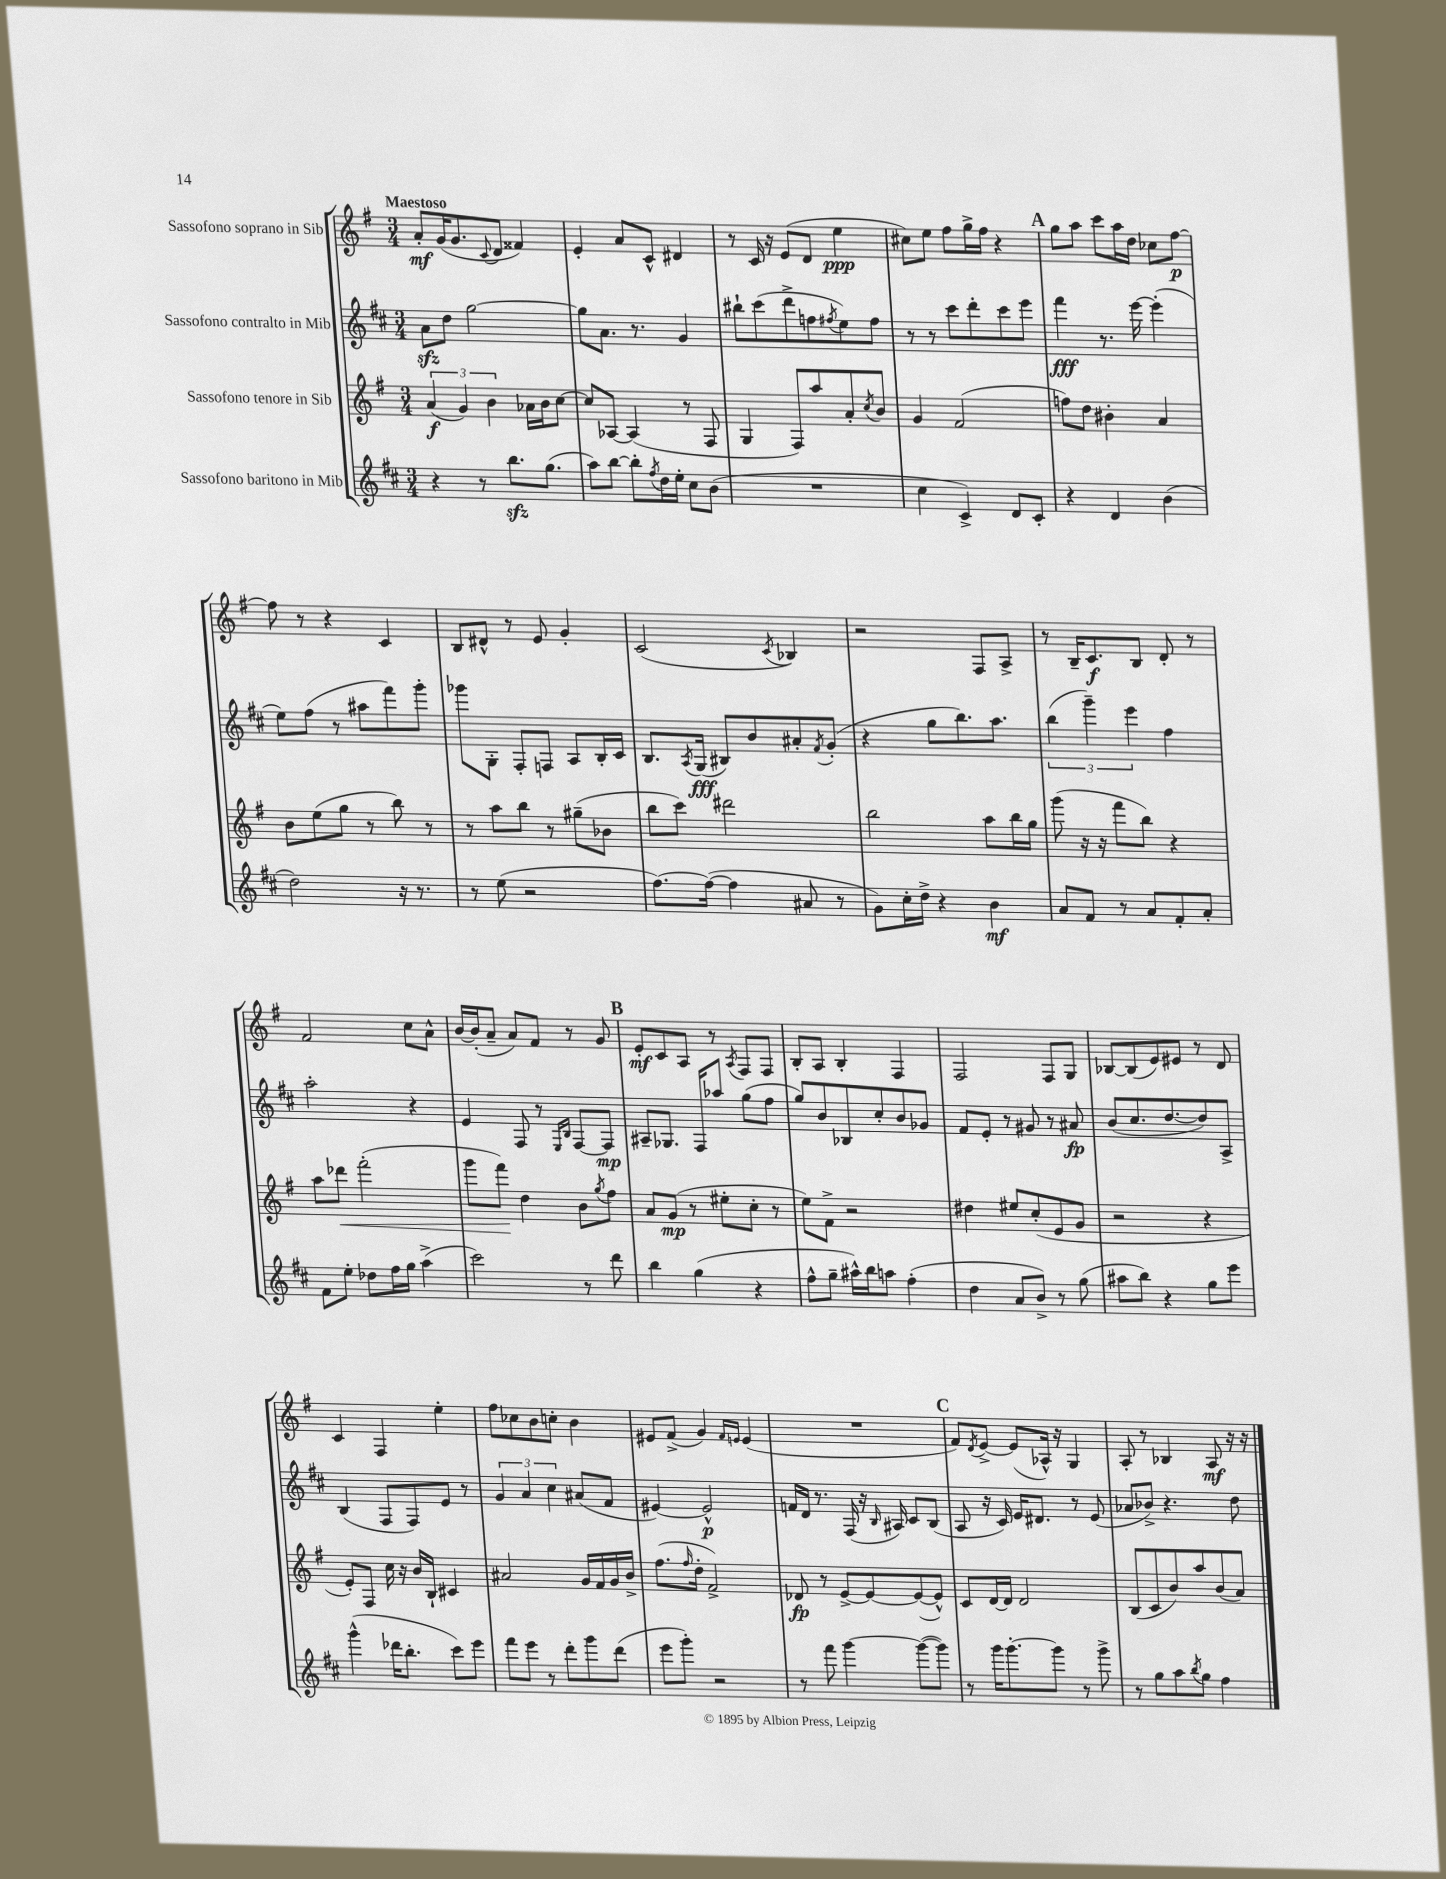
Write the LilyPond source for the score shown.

<<
\new StaffGroup <<
\new Staff = "s0" \with { instrumentName = "Sassofono soprano in Sib" } {
    \clef treble \key g \major \numericTimeSignature \time 3/4 \tempo "Maestoso"
    a'8-.\mf g'16( g'8. \appoggiatura { c'8 } d'8 fisis'4) |
    e'4-. a'8 c'8-^ dis'4 |
    r8 c'16 r16 e'8( d'8 e''4\ppp |
    cis''8) e''8 fis''8 g''16-> fis''16 r4 |
    \mark \markup { \bold "A" } g''8 a''8 c'''8 a''16 d''16 ces''8 fis''8~\p |
    fis''8 r8 r4 c'4 |
    b8 dis'8-^ r8 e'8 g'4-. |
    c'2( \acciaccatura { c'8 } bes4) |
    r2 fis8 a8-> |
    r8 b16-- c'8.\f b8 d'8-. r8 |
    fis'2 c''8 a'8-^ |
    b'16~ b'16-.( a'8-- a'8) fis'8 r8 g'8 |
    \mark \markup { \bold "B" } e'8-.\mf c'8 a8 r8 \acciaccatura { a8 } fis8 fis8 |
    b8-. a8 b4-. fis4 |
    fis2 fis8 g8 |
    bes8~ bes8( e'8) eis'8 r8 d'8 |
    c'4 fis4 e''4-. |
    fis''8 ces''8 b'8 c''8-. b'4 |
    eis'8 fis'8->( g'4) \grace { fis'16 e'16 } e'4( |
    R2. |
    \mark \markup { \bold "C" } fis'8) \acciaccatura { d'8 } e'8~-> e'8( aes16-^) r16 g4 |
    a8-. r8 bes4 a8\mf r16 r16 \bar "|." |
}
\new Staff = "s1" \with { instrumentName = "Sassofono contralto in Mib" } {
    \clef treble \key d \major \numericTimeSignature \time 3/4
    a'8\sfz d''8 g''2~ |
    g''8 a'8. r8. g'4 |
    bis''8-! cis'''8( d'''8-> f''8 \acciaccatura { fis''8 } e''8) fis''8 |
    r8 r8 cis'''8 d'''8-. cis'''8 e'''8 |
    \mark \markup { \bold "A" } fis'''4\fff r8. e'''16~ e'''4-.( |
    e''8) fis''8( r8 ais''8 fis'''8) g'''8-. |
    ges'''8 g8-. fis8-. f8 a8 b16-. cis'16 |
    b8. \acciaccatura { a8 } g16\fff( bis8) b'8 ais'8-. \acciaccatura { fis'8 } g'8-.( |
    r4 g''8 b''8.) a''8. |
    \tuplet 3/2 { b''4( g'''4--) e'''4 } fis''4 |
    a''2-. r4 |
    e'4 fis8 r8 \grace { e16 b16 } fis8~ fis8\mp |
    \mark \markup { \bold "B" } ais8-- ges8. fis16 aes''8 g''8( fis''8 |
    g''8) b'8 bes8 cis''8-. b'8 ges'8 |
    fis'8 e'8-. r8 gis'8 r8 ais'8\fp |
    b'8( cis''8. d''8.~ d''8) a8-> |
    b4( fis8 fis8) e'8 r8 |
    \tuplet 3/2 { g'4 a'4 cis''4 } ais'8( fis'8 |
    eis'4~) eis'2-^\p |
    f'16 d'16 r8. fis16( r16 \grace { b16 } ais16) cis'8 b8( |
    \mark \markup { \bold "C" } a8 r16 cis'16) e'16 dis'8. r8 e'8( |
    aes'8 bes'8->) r4. d''8 \bar "|." |
}
\new Staff = "s2" \with { instrumentName = "Sassofono tenore in Sib" } {
    \clef treble \key g \major \numericTimeSignature \time 3/4
    \tuplet 3/2 { a'4\f( g'4) b'4 } aes'16 b'16 c''8~ |
    c''8 aes8~ aes4( r8 fis8 |
    g4 fis8) a''8 a'8-. \acciaccatura { c''8 } b'8 |
    g'4 fis'2( |
    \mark \markup { \bold "A" } f''8) d''8 bis'4-. a'4 |
    b'8 e''8( g''8 r8 b''8) r8 |
    r8 a''8 b''8 r8 gis''8--( bes'8 |
    b''8 c'''8) dis'''2 |
    b''2 a''8 b''16 g''16 |
    g'''8( r16 r16 fis'''8 b''8) r4 |
    a''8 des'''8\< fis'''2-.( |
    g'''8 fis'''8\!) d''4 b'8 \acciaccatura { g''8 } fis''8 |
    \mark \markup { \bold "B" } a'8 g'8\mp( r8 eis''8-. c''8-. r8 |
    e''8) fis'8-> r2 |
    dis''4 eis''8 c''8-.( e'8 g'8 |
    r2 r4 |
    e'8-.) fis8 c''16 r16 b'16 b16-! cis'4 |
    ais'2 g'16 fis'16 g'16 b'16-> |
    fis''8.( \grace { fis''16 } d''16-. fis'2->) |
    des'8\fp r8 e'8~-> e'8~ e'8~( e'8-^) |
    \mark \markup { \bold "C" } c'8 d'16~ d'16 d'2 |
    b8( c'8 b'8) a''8 b'8( a'8) \bar "|." |
}
\new Staff = "s3" \with { instrumentName = "Sassofono baritono in Mib" } {
    \clef treble \key d \major \numericTimeSignature \time 3/4
    r4 r8 b''8.\sfz g''8.( |
    a''8) b''8~ b''8-. \acciaccatura { fis''8 } d''16 e''16-. cis''8 b'8( |
    R2. |
    cis''4 cis'4->) d'8 cis'8-. |
    \mark \markup { \bold "A" } r4 d'4 b'4( |
    d''2) r16 r8. |
    r8 e''8( r2 |
    fis''8.~) fis''16~( fis''4 ais'8 r8 |
    g'8) cis''16-. d''16-> r4 b'4\mf |
    a'8 fis'8 r8 a'8 fis'8-. a'8-. |
    fis'8 e''8-. des''8 fis''16 g''16 a''4->( |
    cis'''2) r8 d'''8 |
    \mark \markup { \bold "B" } b''4 g''4( r4 |
    fis''8-^ g''8-- ais''16-^) b''16 a''8 fis''4-.( |
    d''4 a'8 b'8->) r8 g''8( |
    ais''8 b''8) r4 g''8 e'''8 |
    g'''4-^( des'''16 b''8.-. cis'''8) e'''8 |
    fis'''8 e'''8 r8 d'''8-. g'''8 d'''8( |
    e'''8 g'''8-.) r2 |
    r8 fis'''8 g'''4~ g'''8~( g'''8) |
    \mark \markup { \bold "C" } r8 g'''16 g'''8.~-. g'''8 r8 g'''8-> |
    r8 g''8 a''8 \acciaccatura { b''8 } g''8 fis''4 \bar "|." |
}
>>
>>
\layout { \context { \Score \remove "Bar_number_engraver" } }
